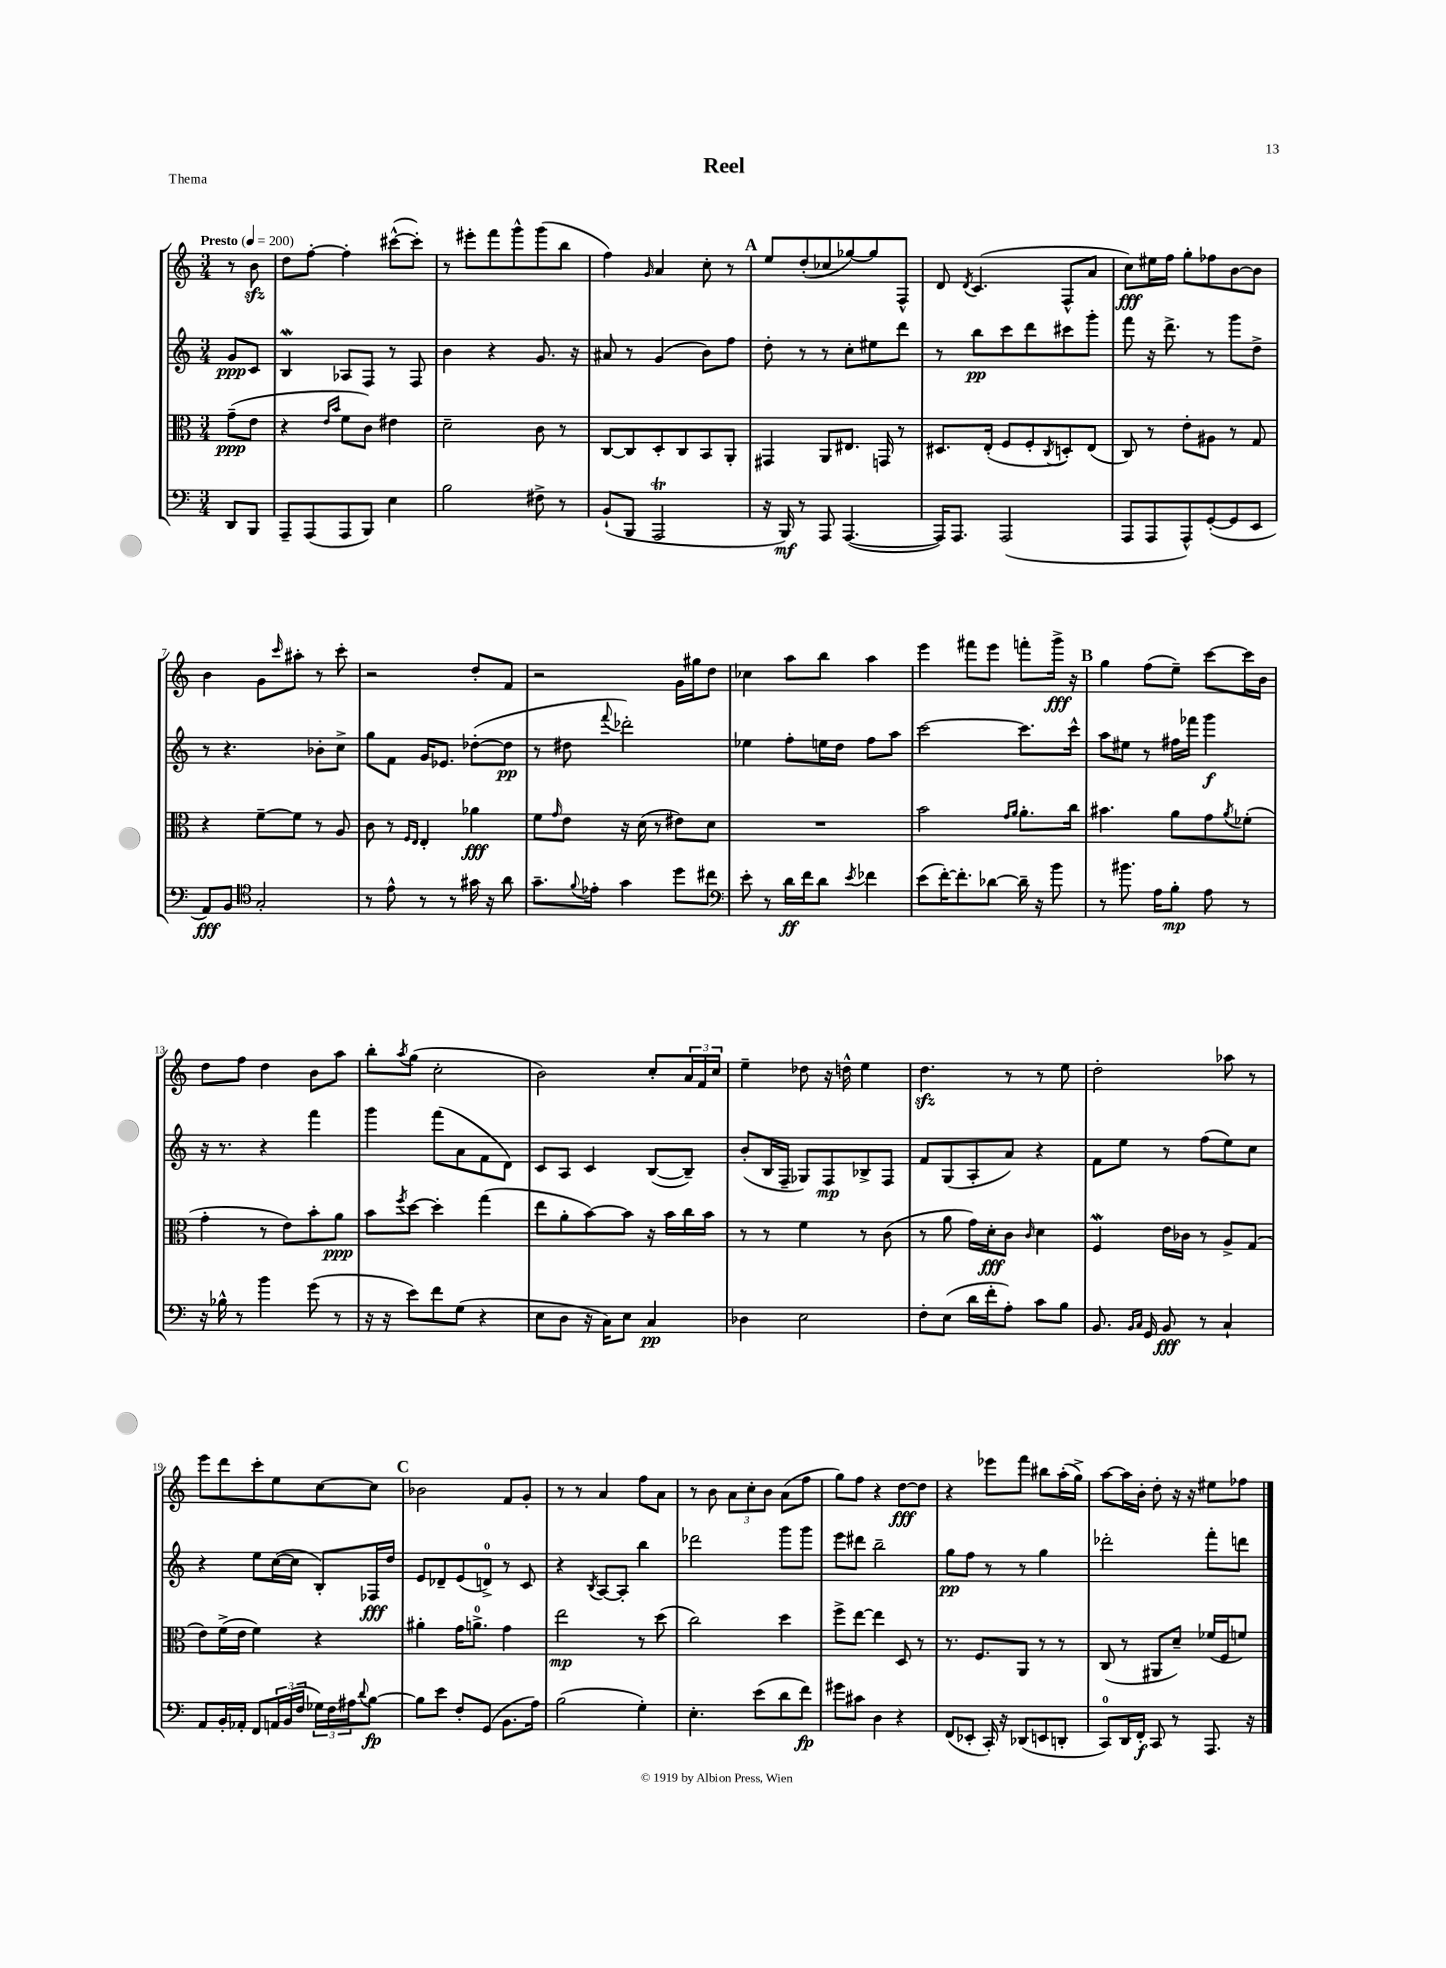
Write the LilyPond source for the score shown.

\header { title = "Reel" piece = "Thema" }
<<
\new StaffGroup <<
\new Staff = "s0" {
    \clef treble \key c \major \numericTimeSignature \time 3/4 \partial 4 \tempo "Presto" 4 = 200
    r8 b'8\sfz |
    d''8 f''8~-. f''4-. cis'''8~-^( cis'''8-.) |
    r8 eis'''8-. f'''8 g'''8-^ g'''8( b''8 |
    f''4) \grace { g'16 } a'4 c''8-. r8 |
    \mark \markup { \bold "A" } e''8 d''8-.( ces''8 ges''8~) ges''8 f8-^ |
    d'8 \acciaccatura { d'8 } c'4.( f8-^ a'8 |
    c''8\fff) eis''16 f''16 g''8-. fes''8 b'8~ b'8 |
    b'4 g'8 \grace { c'''16 } ais''8-. r8 c'''8-. |
    r2 d''8-. f'8 |
    r2 g'16 gis''16 d''8 |
    ces''4 a''8 b''8 a''4 |
    e'''4 fis'''8 e'''8 f'''8-. g'''16->\fff r16 |
    \mark \markup { \bold "B" } g''4 f''8( e''8--) c'''8~ c'''16 b'16 |
    d''8 f''8 d''4 b'8 a''8 |
    b''8-. \acciaccatura { a''8 } g''8( c''2-. |
    b'2) c''8-. \tuplet 3/2 { a'16 f'16 c''16 } |
    e''4-- des''8 r16 d''16-^ e''4 |
    d''4.\sfz r8 r8 e''8 |
    d''2-. aes''8 r8 |
    e'''8 d'''8 c'''8-. e''8 c''8~ c''8 |
    \mark \markup { \bold "C" } bes'2 f'8 g'8-. |
    r8 r8 a'4 f''8 a'8 |
    r8 b'8 \tuplet 3/2 { a'8 c''8-. b'8 } a'8( f''8 |
    g''8) f''8 r4 d''8~\fff d''8 |
    r4 ees'''8 f'''8 bis''8 a''16-.( g''16->) |
    a''8~ a''16 b'16-. d''8-. r16 r16 eis''8 fes''8 \bar "|." |
}
\new Staff = "s1" {
    \clef treble \key c \major \numericTimeSignature \time 3/4 \partial 4
    g'8\ppp c'8 |
    b4\mordent aes8 f8 r8 f8 |
    b'4 r4 g'8. r16 |
    ais'8 r8 g'4( b'8) f''8 |
    \mark \markup { \bold "A" } d''8-. r8 r8 c''8-. eis''8 d'''8 |
    r8 b''8\pp c'''8 d'''8 cis'''8 g'''8-. |
    f'''8 r16 d'''8.-> r8 g'''8 d''8-> |
    r8 r4. bes'8-. c''8-> |
    g''8 f'8 g'16 ees'8. des''8~-.( des''8\pp |
    r8 dis''8 \appoggiatura { f'''8 } des'''2-.) |
    ees''4 f''8-. e''16 d''16 f''8 a''8 |
    c'''2~ c'''8. c'''16-^ |
    \mark \markup { \bold "B" } a''8 eis''8 r8 fis''16 fes'''16 g'''4\f |
    r16 r8. r4 f'''4 |
    g'''4 f'''8( a'8 f'8 d'8) |
    c'8 a8 c'4 b8~( b8--) |
    b'8-.( b16 f16-- ges8) f8\mp bes8-> f8 |
    f'8 g8( a8-. a'8) r4 |
    f'8 e''8 r8 f''8( e''8) c''8 |
    r4 e''8 c''16~( c''16 b8-.) fes16\fff d''16 |
    \mark \markup { \bold "C" } e'8 des'8-- e'8( d'8-0->) r8 c'8 |
    r4 \acciaccatura { b8 } a8~ a8-. b''4 |
    des'''2 g'''8 g'''8 |
    e'''8 dis'''8 b''2-- |
    g''8\pp f''8 r8 r8 g''4 |
    des'''2-. f'''8-. d'''8 \bar "|." |
}
\new Staff = "s2" {
    \clef alto \key c \major \numericTimeSignature \time 3/4 \partial 4
    g'8--\ppp( e'8 |
    r4 \grace { e'16 b'16 } f'8 c'8) eis'4 |
    d'2-- c'8 r8 |
    c8~ c8 d8-. c8 b,8 a,8-. |
    \mark \markup { \bold "A" } gis,4 a,8 eis8. g,16 r8 |
    dis8. e16-.( f8 f8-. \acciaccatura { c8 } d8-.) e8( |
    c8) r8 e'8-. ais8 r8 g8 |
    r4 f'8~-- f'8 r8 a8 |
    c'8 r8 \grace { f16 e16 } e4-. aes'4\fff |
    f'8 \grace { g'16 } e'8 r16 d'16( r8 eis'8) d'8 |
    R2. |
    b'2 \grace { g'16 a'16 } a'8.-. c''16 |
    \mark \markup { \bold "B" } bis'4. a'8 g'8 \acciaccatura { a'8 } fes'8-.( |
    g'4-. r8 e'8) b'8-. a'8\ppp |
    b'8 \acciaccatura { f''8 } d''8~ d''4-. g''4( |
    e''8 a'8-. b'8~) b'8 r16 b'16 c''16 b'16 |
    r8 r8 f'4 r8 c'8( |
    r8 a'8 g'16) d'16-.\fff c'8 \grace { c'16 } d'4 |
    f4\mordent e'16 ces'16 r8 a8-> g8( |
    e'8) f'16->( e'16 f'4) r4 |
    \mark \markup { \bold "C" } ais'4-. g'16 a'8.-0-> g'4 |
    e''2\mp r8 d''8( |
    c''2) d''4 |
    f''8-> e''8~ e''4 d8 r8 |
    r8. f8. a,8 r8 r8 |
    c8( r8 ais,8 d'8--) fes'16( f16 f'8) \bar "|." |
}
\new Staff = "s3" {
    \clef bass \key c \major \numericTimeSignature \time 3/4 \partial 4
    d,8 b,,8 |
    a,,8-- a,,8( a,,8 b,,8) e4 |
    b2 fis8-> r8 |
    b,8-!( b,,8 a,,2\trill |
    \mark \markup { \bold "A" } r16 b,,16\mf) r8 a,,8 a,,4.~( |
    a,,16) a,,8. a,,2( |
    a,,8 a,,8 a,,8-^) g,8~-.( g,8 e,8 |
    a,8\fff) b,8 \clef tenor g2-. |
    r8 e'8-^ r8 r8 gis'16 r16 a'8 |
    g'8.-- \appoggiatura { f'8 } ees'16-. g'4 d''8 cis''8 |
    \clef bass e'8-. r8 d'16\ff f'16 d'8 \acciaccatura { e'8 } fes'4 |
    e'8( f'16~-.) f'8.-. des'8~ des'16-- r16 b'8 |
    \mark \markup { \bold "B" } r8 bis'8. a16 b8-.\mp a8 r8 |
    r16 bes16-^ r8 b'4 g'8( r8 |
    r16 r16 e'8) f'8 g8( r4 |
    e8 d8 r16 c16) e8 c4\pp |
    des4 e2 |
    f8-. e8( d'16 f'16-. a8-.) c'8 b8 |
    b,8. \grace { b,16 c16 } g,16 b,8\fff r8 c4-! |
    a,8 b,16-. aes,16-. f,8 \tuplet 3/2 { a,16 b,16( f16 } \tuplet 3/2 { ges16) f16 ais16 } \appoggiatura { d'8 } b8~\fp |
    \mark \markup { \bold "C" } b8 e'8 f8-. g,8( b,8. a16) |
    b2( g4-.) |
    e4.-. e'8( d'8 f'8\fp) |
    gis'8 cis'8 d4 r4 |
    f,8( ees,8-. c,16-.) r16 des,8( e,8 d,8-. |
    c,8-0) d,16 f,16-.\f c,8 r8 a,,8. r16 \bar "|." |
}
>>
>>
